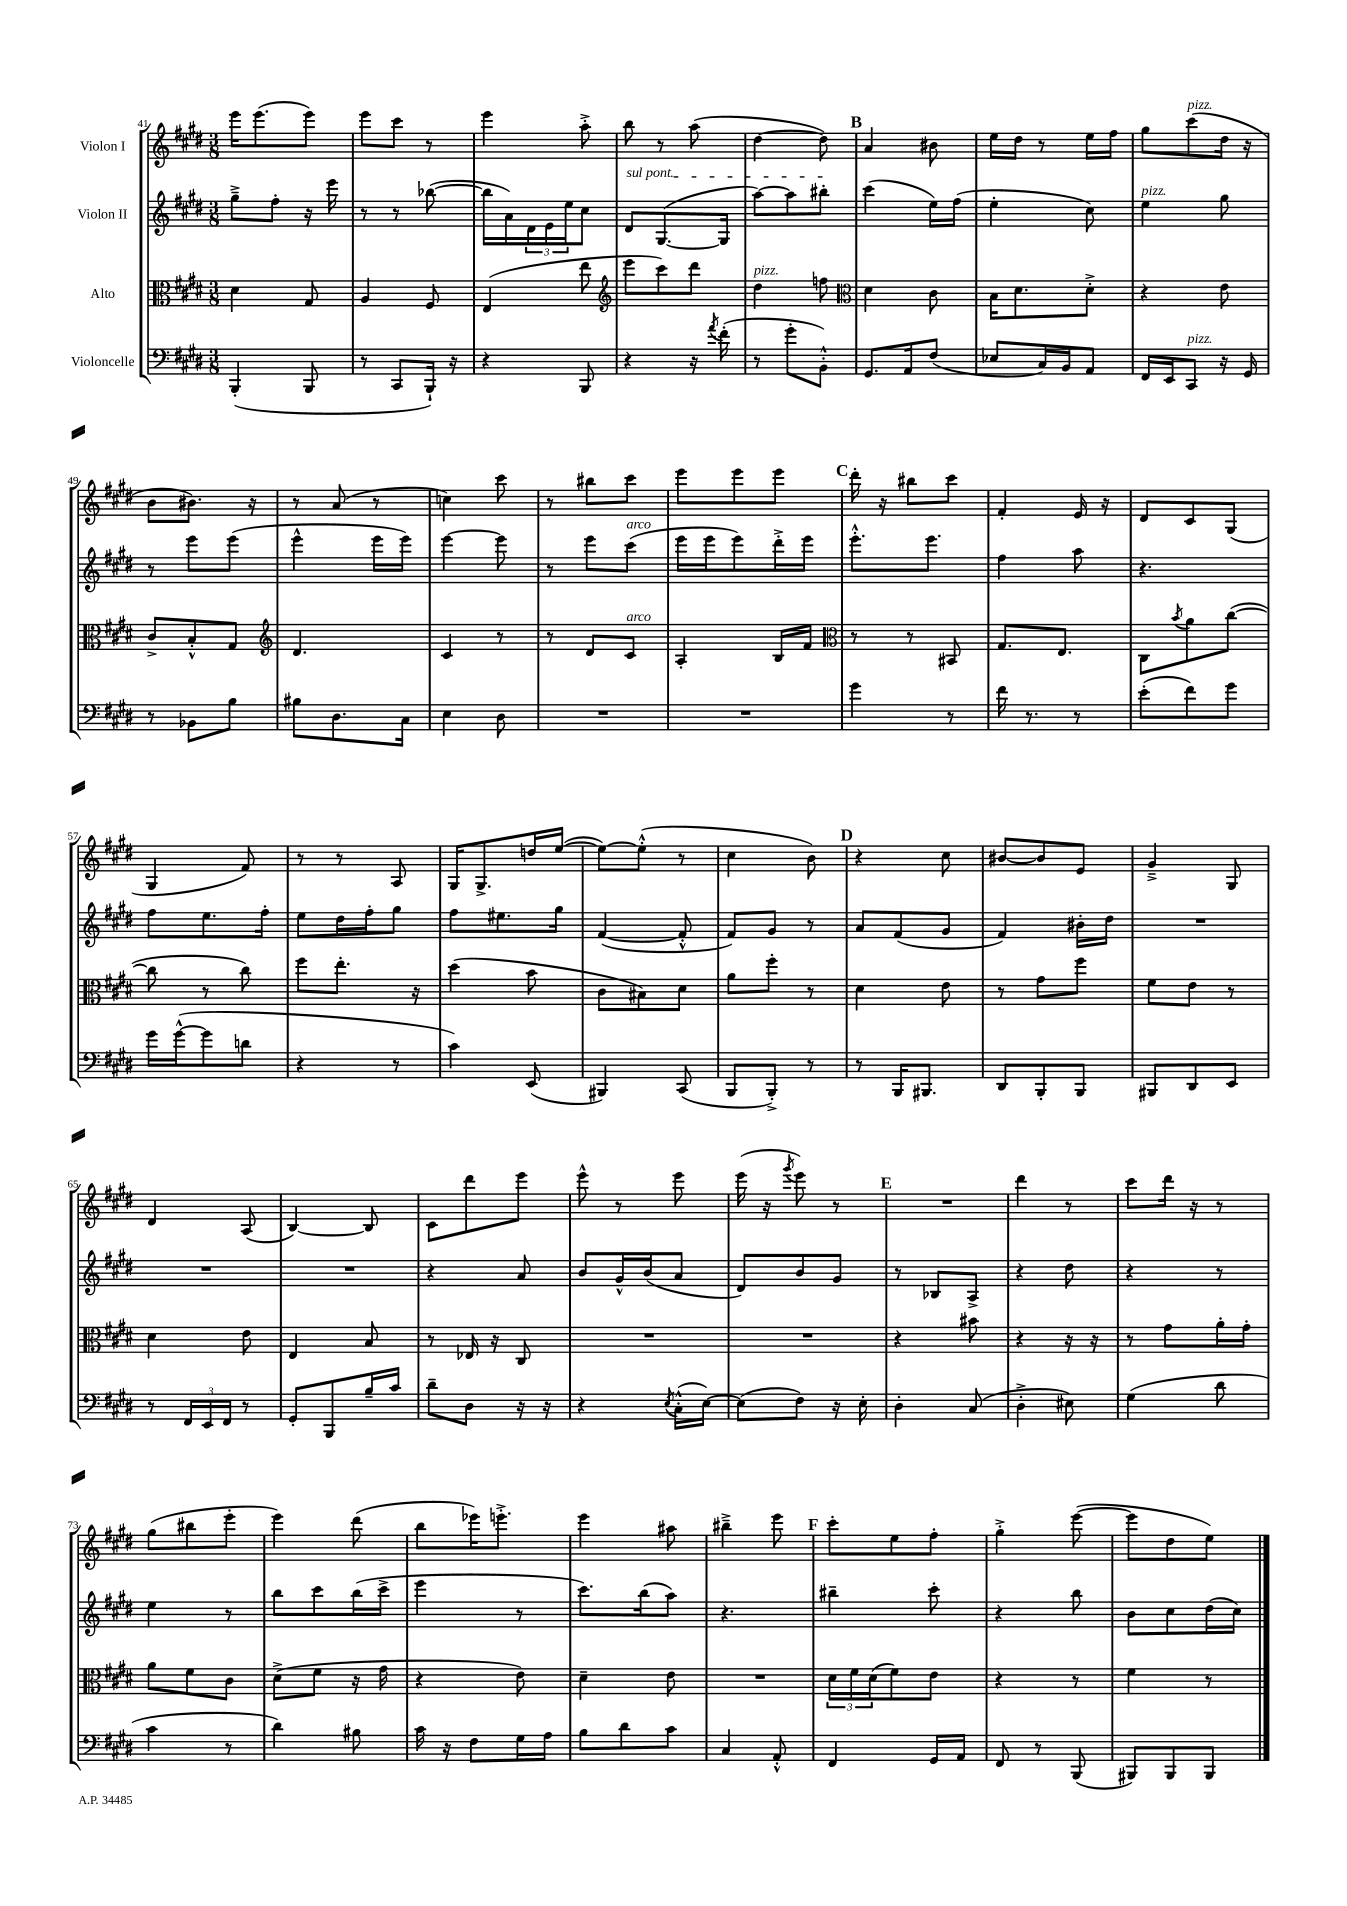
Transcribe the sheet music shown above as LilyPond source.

<<
\new StaffGroup <<
\new Staff = "s0" \with { instrumentName = "Violon I" } {
    \clef treble \key e \major \numericTimeSignature \time 3/8
    e'''16 e'''8.( e'''8) |
    e'''8 cis'''8 r8 |
    e'''4 a''8-.-> |
    b''8 r8 a''8( |
    dis''4~ dis''8) |
    \mark \markup { \bold "B" } a'4 bis'8 |
    e''16 dis''16 r8 e''16 fis''16 |
    gis''8 cis'''8^\markup { \italic "pizz." }( dis''16 r16 |
    b'8 bis'8.) r16 |
    r8 a'8( r8 |
    c''4) cis'''8 |
    r8 bis''8 cis'''8 |
    e'''8 e'''8 e'''8 |
    \mark \markup { \bold "C" } dis'''16-. r16 bis''8 cis'''8 |
    fis'4-. e'16 r16 |
    dis'8 cis'8 gis8( |
    gis4 fis'8) |
    r8 r8 a8 |
    gis16 gis8.-> d''16 e''16~( |
    e''8~) e''8-.-^( r8 |
    cis''4 b'8) |
    \mark \markup { \bold "D" } r4 cis''8 |
    bis'8~ bis'8 e'8 |
    gis'4---> gis8 |
    dis'4 a8( |
    b4~) b8 |
    cis'8 dis'''8 e'''8 |
    e'''8-^ r8 e'''8 |
    e'''16( r16 \acciaccatura { gis'''8 } e'''8) r8 |
    \mark \markup { \bold "E" } R4. |
    dis'''4 r8 |
    cis'''8 dis'''16 r16 r8 |
    gis''8( bis''8 e'''8-. |
    e'''4) dis'''8( |
    b''8 ees'''16) e'''8.-.-> |
    e'''4 ais''8 |
    bis''4---> e'''8 |
    \mark \markup { \bold "F" } cis'''8-. e''8 fis''8-. |
    gis''4-.-> e'''8~( |
    e'''8 dis''8 e''8) \bar "|." |
}
\new Staff = "s1" \with { instrumentName = "Violon II" } {
    \clef treble \key e \major \numericTimeSignature \time 3/8
    gis''8---> fis''8-. r16 e'''16 |
    r8 r8 bes''8~( |
    bes''16 a'16) \tuplet 3/2 { dis'16 e'16 e''16 } cis''8 |
    \once \override TextSpanner.bound-details.left.text = \markup { \italic "sul pont." } dis'8\startTextSpan gis8.~( gis16 |
    a''8~) a''8 bis''8-.\stopTextSpan |
    \mark \markup { \bold "B" } cis'''4( e''16) fis''16( |
    e''4-. cis''8) |
    e''4^\markup { \italic "pizz." } gis''8 |
    r8 e'''8 e'''8( |
    e'''4-^ e'''16 e'''16) |
    e'''4~ e'''8 |
    r8 e'''8 cis'''8^\markup { \italic "arco" }( |
    e'''16 e'''16 e'''8) dis'''16-.-> e'''16 |
    \mark \markup { \bold "C" } e'''8.-.-^ e'''8. |
    fis''4 a''8 |
    r4. |
    fis''8 e''8. fis''16-. |
    e''8 dis''16 fis''16-. gis''8 |
    fis''8 eis''8. gis''16 |
    fis'4~( fis'8-.-^ |
    fis'8) gis'8 r8 |
    \mark \markup { \bold "D" } a'8 fis'8( gis'8 |
    fis'4) bis'16-. dis''16 |
    R4. |
    R4. |
    R4. |
    r4 a'8 |
    b'8 gis'16-^ b'16( a'8 |
    dis'8) b'8 gis'8 |
    \mark \markup { \bold "E" } r8 bes8 a8-> |
    r4 dis''8 |
    r4 r8 |
    e''4 r8 |
    b''8 cis'''8 b''16( cis'''16-> |
    e'''4 r8 |
    cis'''8.) b''16( a''8) |
    r4. |
    \mark \markup { \bold "F" } bis''4-- cis'''8-. |
    r4 b''8 |
    b'8 cis''8 dis''16( cis''16) \bar "|." |
}
\new Staff = "s2" \with { instrumentName = "Alto" } {
    \clef alto \key e \major \numericTimeSignature \time 3/8
    dis'4 gis8 |
    a4 fis8 |
    e4( e''8 |
    \clef treble e'''8 cis'''8) dis'''8 |
    dis''4^\markup { \italic "pizz." } f''8 |
    \mark \markup { \bold "B" } \clef alto dis'4 cis'8 |
    b16 dis'8. dis'8-.-> |
    r4 e'8 |
    cis'8-> b8-.-^ gis8 |
    \clef treble dis'4. |
    cis'4 r8 |
    r8 dis'8 cis'8^\markup { \italic "arco" } |
    a4-. b16 fis'16 |
    \mark \markup { \bold "C" } \clef alto r8 r8 bis,8 |
    gis8. e8. |
    cis8 \acciaccatura { b'8 } a'8 cis''8~( |
    cis''8 r8 cis''8) |
    fis''8 e''8.-. r16 |
    dis''4( b'8 |
    cis'8 bis8) dis'8 |
    a'8 fis''8-. r8 |
    \mark \markup { \bold "D" } dis'4 e'8 |
    r8 gis'8 fis''8 |
    fis'8 e'8 r8 |
    dis'4 e'8 |
    e4 b8 |
    r8 ees16 r16 cis8 |
    R4. |
    R4. |
    \mark \markup { \bold "E" } r4 bis'8 |
    r4 r16 r16 |
    r8 gis'8 a'16-. gis'16-. |
    a'8 fis'8 cis'8 |
    dis'8->( fis'8 r16 gis'16 |
    r4 e'8) |
    dis'4-- e'8 |
    R4. |
    \mark \markup { \bold "F" } \tuplet 3/2 { dis'16 fis'16 dis'16( } fis'8) e'8 |
    r4 r8 |
    fis'4 r8 \bar "|." |
}
\new Staff = "s3" \with { instrumentName = "Violoncelle" } {
    \clef bass \key e \major \numericTimeSignature \time 3/8
    b,,4-.( b,,8 |
    r8 cis,8 b,,16-!) r16 |
    r4 b,,8 |
    r4 r16 \acciaccatura { a'8 } fis'16-.( |
    r8 gis'8-. b,8-.-^) |
    \mark \markup { \bold "B" } gis,8. a,16 fis8( |
    ees8 cis16) b,16 a,8 |
    fis,16 e,16 cis,8^\markup { \italic "pizz." } r16 gis,16 |
    r8 bes,8 b8 |
    bis8 dis8. cis16 |
    e4 dis8 |
    R4. |
    R4. |
    \mark \markup { \bold "C" } gis'4 r8 |
    fis'16 r8. r8 |
    e'8-.( fis'8) gis'8 |
    gis'16 gis'16~-^( gis'8 d'8 |
    r4 r8 |
    cis'4) e,8( |
    bis,,4) cis,8( |
    b,,8 b,,8-.->) r8 |
    \mark \markup { \bold "D" } r8 b,,16 bis,,8. |
    dis,8 b,,8-. b,,8 |
    bis,,8 dis,8 e,8 |
    r8 \tuplet 3/2 { fis,16 e,16 fis,16 } r8 |
    gis,8-. b,,8 b16-- cis'16 |
    dis'8-- dis8 r16 r16 |
    r4 \acciaccatura { e8 } cis16-.-^( e16~) |
    e8( fis8) r16 e16-. |
    \mark \markup { \bold "E" } dis4-. cis8( |
    dis4-.-> eis8) |
    gis4( dis'8 |
    cis'4 r8 |
    dis'4) bis8 |
    cis'16 r16 fis8 gis16 a16 |
    b8 dis'8 cis'8 |
    cis4 a,8-.-^ |
    \mark \markup { \bold "F" } fis,4 gis,16 a,16 |
    fis,8 r8 b,,8( |
    bis,,8) bis,,8 bis,,8 \bar "|." |
}
>>
>>
\layout { \context { \Score currentBarNumber = #41 } }
